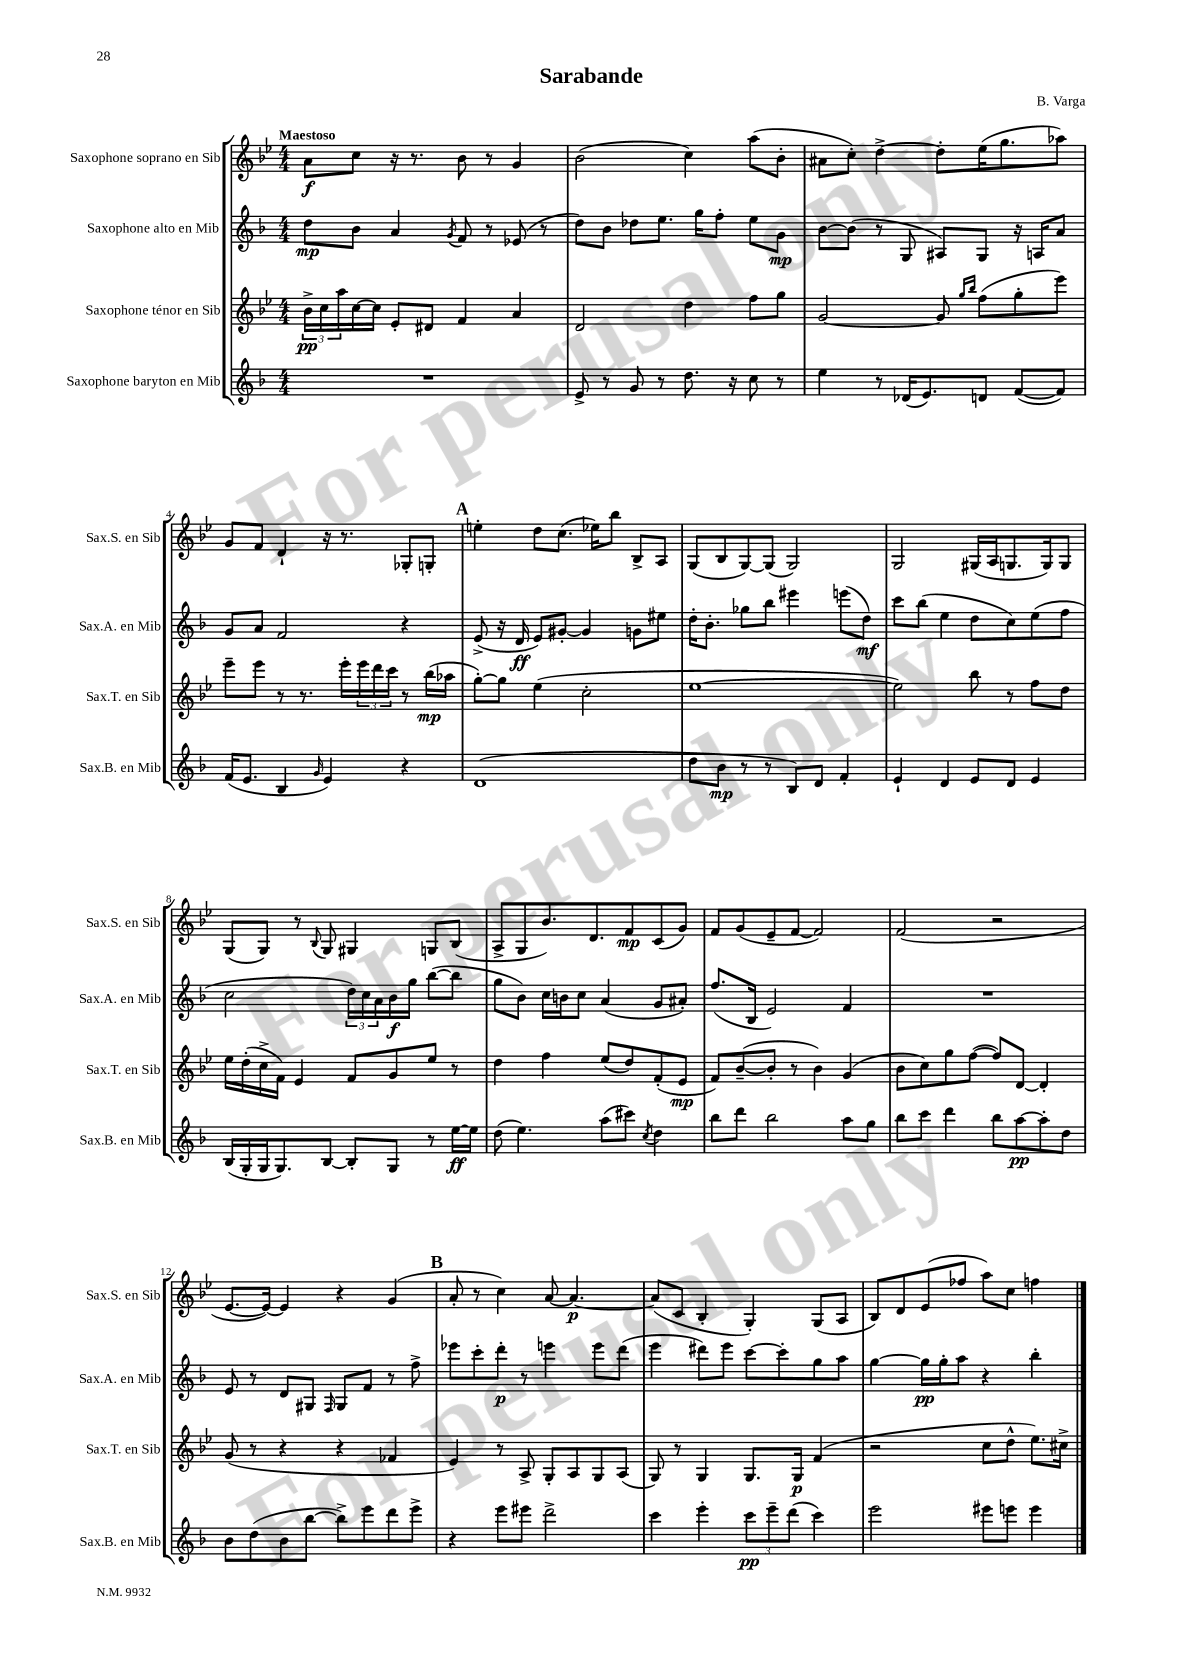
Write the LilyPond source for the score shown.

\header { title = "Sarabande" composer = "B. Varga" }
<<
\new StaffGroup <<
\new Staff = "s0" \with { instrumentName = "Saxophone soprano en Sib" shortInstrumentName = "Sax.S. en Sib" } {
    \clef treble \key bes \major \numericTimeSignature \time 4/4 \tempo "Maestoso"
    a'8\f c''8 r16 r8. bes'8 r8 g'4 |
    bes'2( c''4) a''8( bes'8-. |
    ais'8 c''8-.) d''4~-> d''8-. ees''16( g''8. aes''8) |
    g'8 f'8 d'4-! r16 r8. ges8-. g8-. |
    \mark \markup { \bold "A" } e''4-. d''8 c''8.( ees''16) bes''8 bes8-> a8 |
    g8( bes8 g8~) g8( g2) |
    g2 gis16( a16 g8. g16) g8 |
    g8( g8) r8 \appoggiatura { bes8 } g8 gis4 g8 bes8( |
    a8-> g8 bes'8.) d'8. f'8\mp c'8( g'8) |
    f'8 g'8( ees'8-- f'8~ f'2) |
    f'2( r2 |
    ees'8.~ ees'16~) ees'4 r4 g'4( |
    \mark \markup { \bold "B" } a'8-. r8 c''4) a'8~ a'4.~\p |
    a'8( c'8 bes4-. g4-.) g8( a8 |
    bes8) d'8 ees'8( fes''8 a''8) c''8 f''4 \bar "|." |
}
\new Staff = "s1" \with { instrumentName = "Saxophone alto en Mib" shortInstrumentName = "Sax.A. en Mib" } {
    \clef treble \key f \major \numericTimeSignature \time 4/4
    d''8\mp bes'8 a'4 \acciaccatura { g'8 } f'8 r8 ees'8( r8 |
    d''8) bes'8 des''8 e''8. g''16 f''8-. e''8 g'8\mp |
    bes'8~ bes'8( r8 g8 ais8) g8 r16 a16 a'8 |
    g'8 a'8 f'2 r4 |
    \mark \markup { \bold "A" } e'8->( r16 d'16\ff e'8) gis'8~-. gis'4 g'8 eis''8 |
    d''16-. bes'8.-. ges''8 bes''8 eis'''4 e'''8( d''8\mf) |
    c'''8 bes''8( e''4 d''8 c''8) e''8( f''8 |
    c''2 \tuplet 3/2 { d''16) c''16 a'16 } bes'16\f g''16 bes''8~( bes''8 |
    g''8 bes'8) c''16 b'16 c''8 a'4( g'8 ais'8-.) |
    f''8.( bes16 e'2) f'4 |
    R1 |
    e'8 r8 d'8 gis8 \grace { f16 } gis8 f'8 r8 f''8-> |
    \mark \markup { \bold "B" } ees'''8 c'''8-. d'''8-.\p r8 e'''4 e'''8 d'''8( |
    e'''4 dis'''8) e'''8 c'''8~ c'''8-. g''8 a''8 |
    g''4~ g''16\pp g''16-. a''8 r4 bes''4-. \bar "|." |
}
\new Staff = "s2" \with { instrumentName = "Saxophone ténor en Sib" shortInstrumentName = "Sax.T. en Sib" } {
    \clef treble \key bes \major \numericTimeSignature \time 4/4
    \tuplet 3/2 { bes'16->\pp c''16 a''16 } c''16~ c''16 ees'8-. dis'8 f'4 a'4 |
    d'2 d''4 f''8 g''8 |
    g'2~ g'8 \grace { g''16 bes''16 } f''8( g''8-. ees'''8) |
    ees'''8-- ees'''8 r8 r8. ees'''16-. \tuplet 3/2 { ees'''16 d'''16 c'''16 } r8 bes''16\mp( aes''16 |
    \mark \markup { \bold "A" } g''8~-.) g''8 ees''4( c''2-. |
    ees''1~ |
    ees''2) bes''8 r8 f''8 d''8 |
    ees''16 d''16-.( c''16-> f'16) ees'4 f'8 g'8 ees''8 r8 |
    d''4 f''4 ees''8( d''8) f'8-.( ees'8\mp |
    f'8) bes'8~--( bes'8-. r8 bes'4) g'4( |
    bes'8 c''8) g''8 f''8~( f''8) d'8~ d'4-. |
    g'8( r8 r4 r4 fes'4 |
    \mark \markup { \bold "B" } ees'4) r8 a8-> g8-. a8 g8 a8( |
    g8) r8 g4 g8. g16\p f'4( |
    r2 c''8 d''8-^ ees''8.) cis''16-> \bar "|." |
}
\new Staff = "s3" \with { instrumentName = "Saxophone baryton en Mib" shortInstrumentName = "Sax.B. en Mib" } {
    \clef treble \key f \major \numericTimeSignature \time 4/4
    R1 |
    e'8-> r8 g'8 r8 d''8. r16 c''8 r8 |
    e''4 r8 des'16( e'8.) d'8 f'8~( f'8) |
    f'16( e'8. bes4 \grace { g'16 } e'4) r4 |
    \mark \markup { \bold "A" } d'1( |
    d''8 bes'8\mp r8 r8 bes8) d'8 f'4-. |
    e'4-! d'4 e'8 d'8 e'4 |
    bes16( g16-. g16 g8.) bes8~ bes8-. g8 r8 e''16~\ff e''16 |
    d''8( e''4.) a''8( cis'''8) \acciaccatura { c''8 } d''4 |
    bes''8 d'''8 bes''2 a''8 g''8 |
    bes''8 c'''8 d'''4 bes''8 a''8~\pp a''8-. d''8 |
    bes'8 d''8( bes'8 bes''8~ bes''8->) e'''8 d'''8 e'''8-> |
    \mark \markup { \bold "B" } r4 e'''8 eis'''8 d'''2-> |
    c'''4 e'''4-. \tuplet 3/2 { c'''8\pp e'''8-- d'''8( } c'''4) |
    e'''2 eis'''8 e'''8 e'''4 \bar "|." |
}
>>
>>
